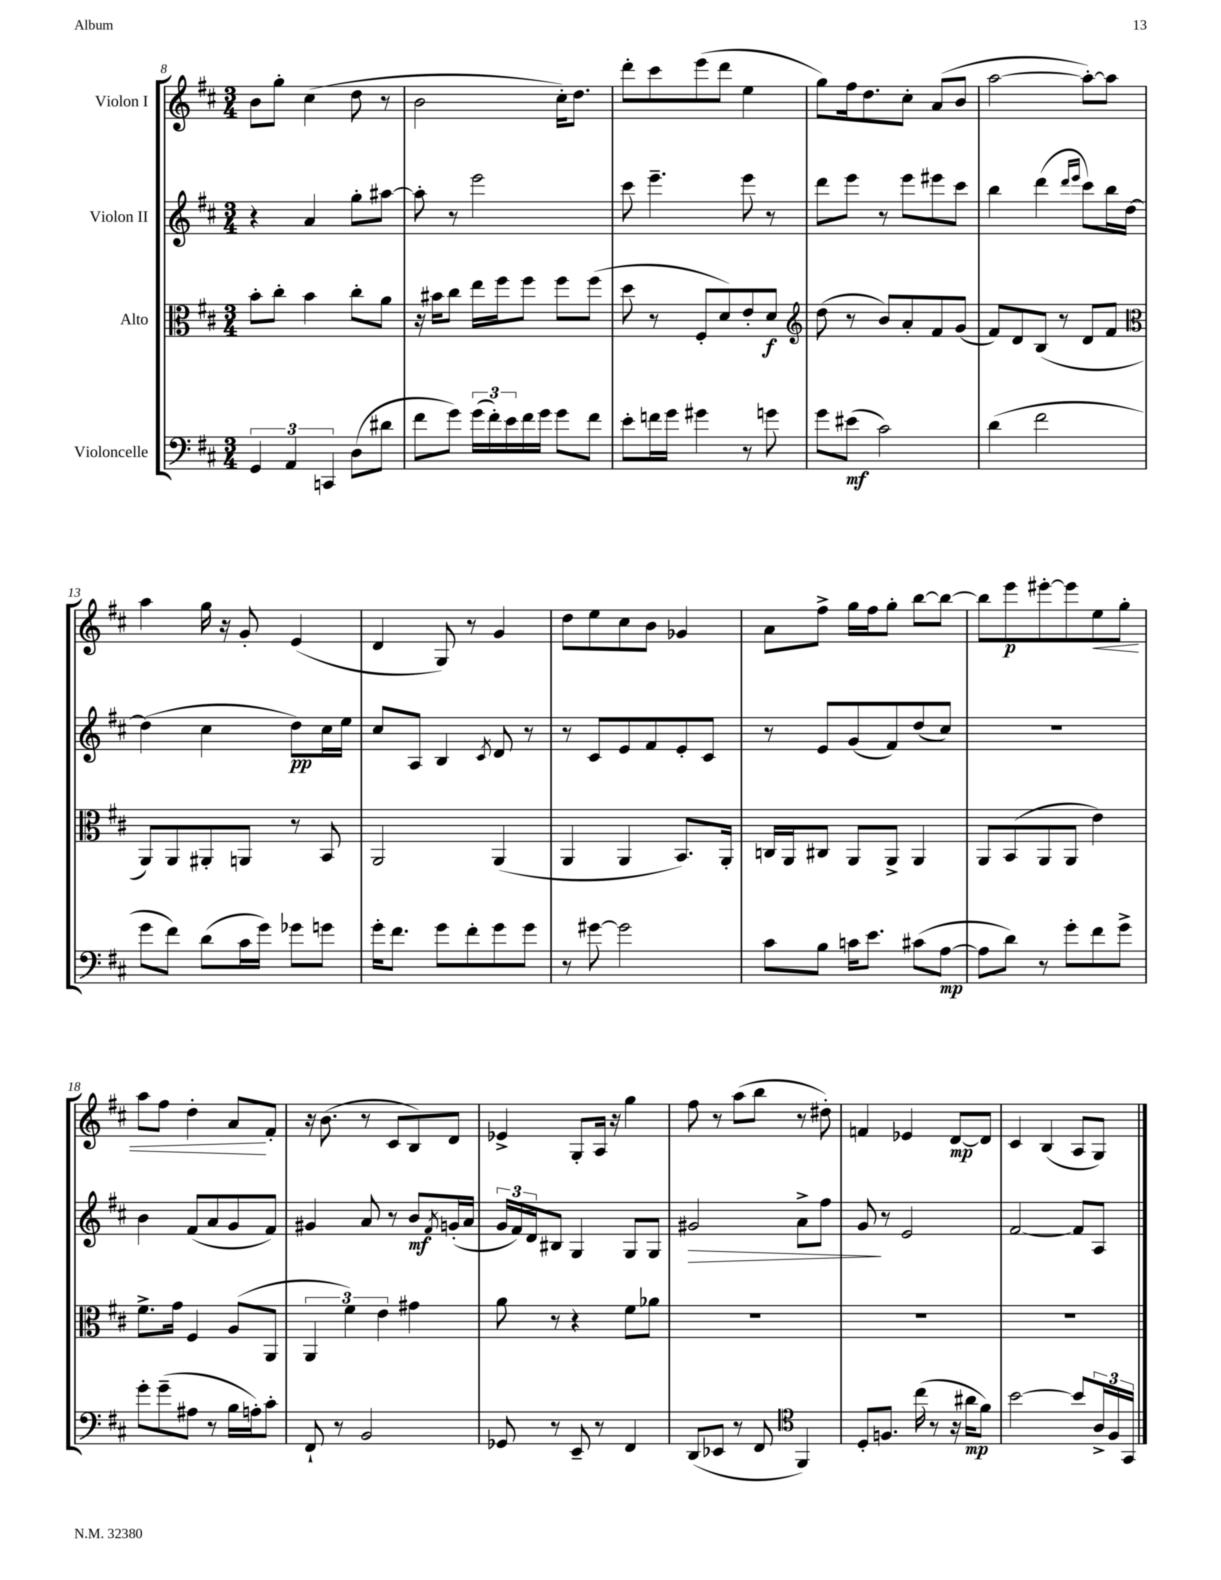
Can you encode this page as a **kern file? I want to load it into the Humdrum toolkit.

**kern	**dynam	**kern	**dynam	**kern	**dynam	**kern	**dynam
*part4	*part4	*part3	*part3	*part2	*part2	*part1	*part1
*staff4	*staff4	*staff3	*staff3	*staff2	*staff2	*staff1	*staff1
*I"Violoncelle	*	*I"Alto	*	*I"Violon II	*	*I"Violon I	*
*clefF4	*	*clefC3	*	*clefG2	*	*clefG2	*
*k[f#c#]	*	*k[f#c#]	*	*k[f#c#]	*	*k[f#c#]	*
*M3/4	*	*M3/4	*	*M3/4	*	*M3/4	*
=8	=8	=8	=8	=8	=8	=8	=8
6GG/	.	8b'\L	.	4r	.	8b\L	.
.	.	8cc#'\J	.	.	.	8gg'\J	.
6AA/	.	.	.	.	.	.	.
.	.	4b\	.	4a/	.	(4cc#\	.
6CCn/	.	.	.	.	.	.	.
(8D\L	.	8cc#'\L	.	8gg'\L	.	8dd\	.
8d#X\J	.	8a\J	.	[8aa#X\J	.	8r	.
=9	=9	=9	=9	=9	=9	=9	=9
8f#\L	.	16r	.	8aa#'\]	.	2b\	.
.	.	16b#X\KL	.	.	.	.	.
8g\J)	.	8cc#\J	.	8r	.	.	.
(24g\LL	.	16ee\LL	.	2eee\	.	.	.
24f#'\)	.	.	.	.	.	.	.
.	.	16ff#\J	.	.	.	.	.
24e\	.	.	.	.	.	.	.
16f#\	.	8ff#\J	.	.	.	.	.
16g\JJ	.	.	.	.	.	.	.
8g\L	.	8ff#\L	.	.	.	16cc#'\KL)	.
.	.	.	.	.	.	8.dd\J	.
8f#\J	.	(8ff#\J	.	.	.	.	.
=10	=10	=10	=10	=10	=10	=10	=10
8e'\L	.	8dd\	.	8ccc#\	.	8ddd'\L	.
16fn\L	.	8r	.	4.eee~\	.	8ccc#\	.
16g\JJ	.	.	.	.	.	.	.
4g#X\	.	8F#'/L	.	.	.	(8eee\	.
.	.	8d/)	.	.	.	8ddd\J	.
8r	.	8e'/	.	8eee\	.	4ee\	.
8gn\	.	8d/J	f	8r	.	.	.
=11	=11	=11	=11	=11	=11	=11	=11
*	*	*clefG2	*	*	*	*	*
8g\L	.	(8dd\	.	8ddd\L	.	8gg\L)	.
(8e#X\J	mf	8r	.	8eee\J	.	16ff#\k	.
.	.	.	.	.	.	8.dd\	.
2c#\)	.	8b/L)	.	8r	.	.	.
.	.	8a'/	.	8eee\L	.	8cc#'\J	.
.	.	8f#/	.	8eee#X\	.	(8a/L	.
.	.	(8g/J	.	8ccc#\J	.	8b/J	.
=12	=12	=12	=12	=12	=12	=12	=12
(4d\	.	8f#/L)	.	4bb\	.	[2aa\	.
.	.	8d/	.	.	.	.	.
2f#\	.	(8B/J	.	(4ddd\	.	.	.
.	.	8r	.	.	.	.	.
.	.	.	.	16qqddd/LL	.	.	.
.	.	.	.	16qqeee/JJ	.	.	.
.	.	8d/L	.	8ccc#\L)	.	8aa'\L_)	.
.	.	8f#/J	.	16bb\L	.	8aa\J]	.
.	.	.	.	[16dd\JJ	.	.	.
!!LO:LB:g=z
=13	=13	=13	=13	=13	=13	=13	=13
*	*	*clefC3	*	*	*	*	*
8g\L	.	8AA/L)	.	(4dd\]	.	4aa\	.
8f#\J)	.	8AA/	.	.	.	.	.
(8d\L	.	8AA#X'/	.	4cc#\	.	16gg\	.
.	.	.	.	.	.	16r	.
16c#\L	.	8AAn/J	.	.	.	8g'/	.
16g\JJ)	.	.	.	.	.	.	.
8g-X\L	.	8r	.	8dd\L)	pp	(4e/	.
8gn\J	.	8BB/	.	16cc#\L	.	.	.
.	.	.	.	16ee\JJ	.	.	.
=14	=14	=14	=14	=14	=14	=14	=14
16g'\KL	.	2AA/	.	8cc#/L	.	4d/	.
8.f#\J	.	.	.	.	.	.	.
.	.	.	.	8A/J	.	.	.
8g\L	.	.	.	4B/	.	8G/)	.
8f#'\	.	.	.	.	.	8r	.
.	.	.	.	8qc#/	.	.	.
8g\	.	(4AA/	.	8d/	.	4g/	.
8g\J	.	.	.	8r	.	.	.
=15	=15	=15	=15	=15	=15	=15	=15
8r	.	4AA/	.	8r	.	8dd\L	.
[8g#X\	.	.	.	8c#/L	.	8ee\	.
2g#\]	.	4AA/	.	8e/	.	8cc#\	.
.	.	.	.	8f#/	.	8b\J	.
.	.	8.BB/L)	.	8e'/	.	4g-X/	.
.	.	.	.	8c#/J	.	.	.
.	.	16AA'/Jk	.	.	.	.	.
=16	=16	=16	=16	=16	=16	=16	=16
8c#\L	.	16Cn/LL	.	8r	.	8a\L	.
.	.	16AA/J	.	.	.	.	.
8B\J	.	8C#X/J	.	8e/L	.	8ff#^\J	.
16cn\KL	.	8AA/L	.	(8g/	.	16gg\LL	.
8.e\J	.	.	.	.	.	16ff#\J	.
.	.	8AA^/J	.	8f#/)	.	8gg'\J	.
(8c#X\L	.	4AA/	.	(8dd/	.	[8bb\L	.
[8A\J	mp	.	.	8cc#/J)	.	8bb\J_	.
=17	=17	=17	=17	=17	=17	=17	=17
8A\L]	.	8AA/L	.	2.r	.	8bb\L]	.
8d\J)	.	(8BB/	.	.	.	8eee\	p
8r	.	8AA/	.	.	.	[8eee#X'\	.
8g'\L	.	8AA/J	.	.	.	8eee#\]	.
!	!	!	!	!	!	!	!LO:HP:b
8f#\	.	4e\)	.	.	.	8ee\	<
8g^\J	.	.	.	.	.	8gg'\J	.
!!LO:LB:g=z
=18	=18	=18	=18	=18	=18	=18	=18
8g'\L	.	8.f#^\L	.	4b\	.	8aa\L	.
(8g~\	.	.	.	.	.	8ff#\J	.
.	.	16g\Jk	.	.	.	.	.
8A#X\J	.	4F#/	.	(8f#/L	.	4dd'\	.
8r	.	.	.	8a/	.	.	.
16B\LL	.	(8A/L	.	8g/	.	8a/L	.
16An'\J)	.	.	.	.	.	.	.
8c#'\J	.	8AA/J	.	8f#/J)	.	8f#'/J	[
=19	=19	=19	=19	=19	=19	=19	=19
8FF#`/	.	6AA/	.	4g#X/	.	16r	.
.	.	.	.	.	.	(8.b\	.
8r	.	.	.	.	.	.	.
.	.	6f#\)	.	.	.	.	.
2BB/	.	.	.	8a/	.	8r	.
.	.	6e\	.	.	.	.	.
.	.	.	.	8r	.	8c#/L	.
.	.	4g#X\	.	8b/L	mf	8B/)	.
.	.	.	.	8qf#/	.	.	.
.	.	.	.	(16gn'/L	.	8d/J	.
.	.	.	.	16a/JJ	.	.	.
=20	=20	=20	=20	=20	=20	=20	=20
8GG-X/	.	8a\	.	24g/LL	.	4e-X^/	.
.	.	.	.	24f#/)	.	.	.
.	.	.	.	24d/J	.	.	.
8r	.	8r	.	8B#X/J	.	.	.
8EE~/	.	4r	.	4G/	.	8G'/L	.
8r	.	.	.	.	.	16A/Jk	.
.	.	.	.	.	.	16r	.
4FF#/	.	8f#\L	.	8G/L	.	4gg\	.
.	.	8a-X\J	.	8G/J	.	.	.
=21	=21	=21	=21	=21	=21	=21	=21
!	!	!	!	!	!LO:HP:b	!	!
(8DD/L	.	2.r	.	2g#X/	>	8ff#\	.
8EE-X/J	.	.	.	.	.	8r	.
8r	.	.	.	.	.	(8aa\L	.
8FF#/	.	.	.	.	.	8bb\J	.
*clefC4	*	*	*	*	*	*	*
4FF#/)	.	.	.	8a^\L	.	8r	.
.	.	.	.	8ff#\J	.	8dd#X'\)	.
=22	=22	=22	=22	=22	=22	=22	=22
8D'/L	.	2.r	.	8g/	.	4fn/	.
8.Fn/J	.	.	.	8r	]	.	.
.	.	.	.	2e/	.	4e-X/	.
(16cc#\	.	.	.	.	.	.	.
8r	.	.	.	.	.	.	.
16r	.	.	.	.	.	[8d/L	mp
16a#X\KL	mp	.	.	.	.	.	.
8f#\J)	.	.	.	.	.	8d/J]	.
=23	=23	=23	=23	=23	=23	=23	=23
[2b\	.	2.r	.	[2f#/	.	4c#/	.
.	.	.	.	.	.	(4B/	.
8b/L]	.	.	.	8f#/L]	.	8A/L	.
24A^/L	.	.	.	8A/J	.	8G/J)	.
24F#/	.	.	.	.	.	.	.
24GG/JJ	.	.	.	.	.	.	.
==	==	==	==	==	==	==	==
*-	*-	*-	*-	*-	*-	*-	*-
